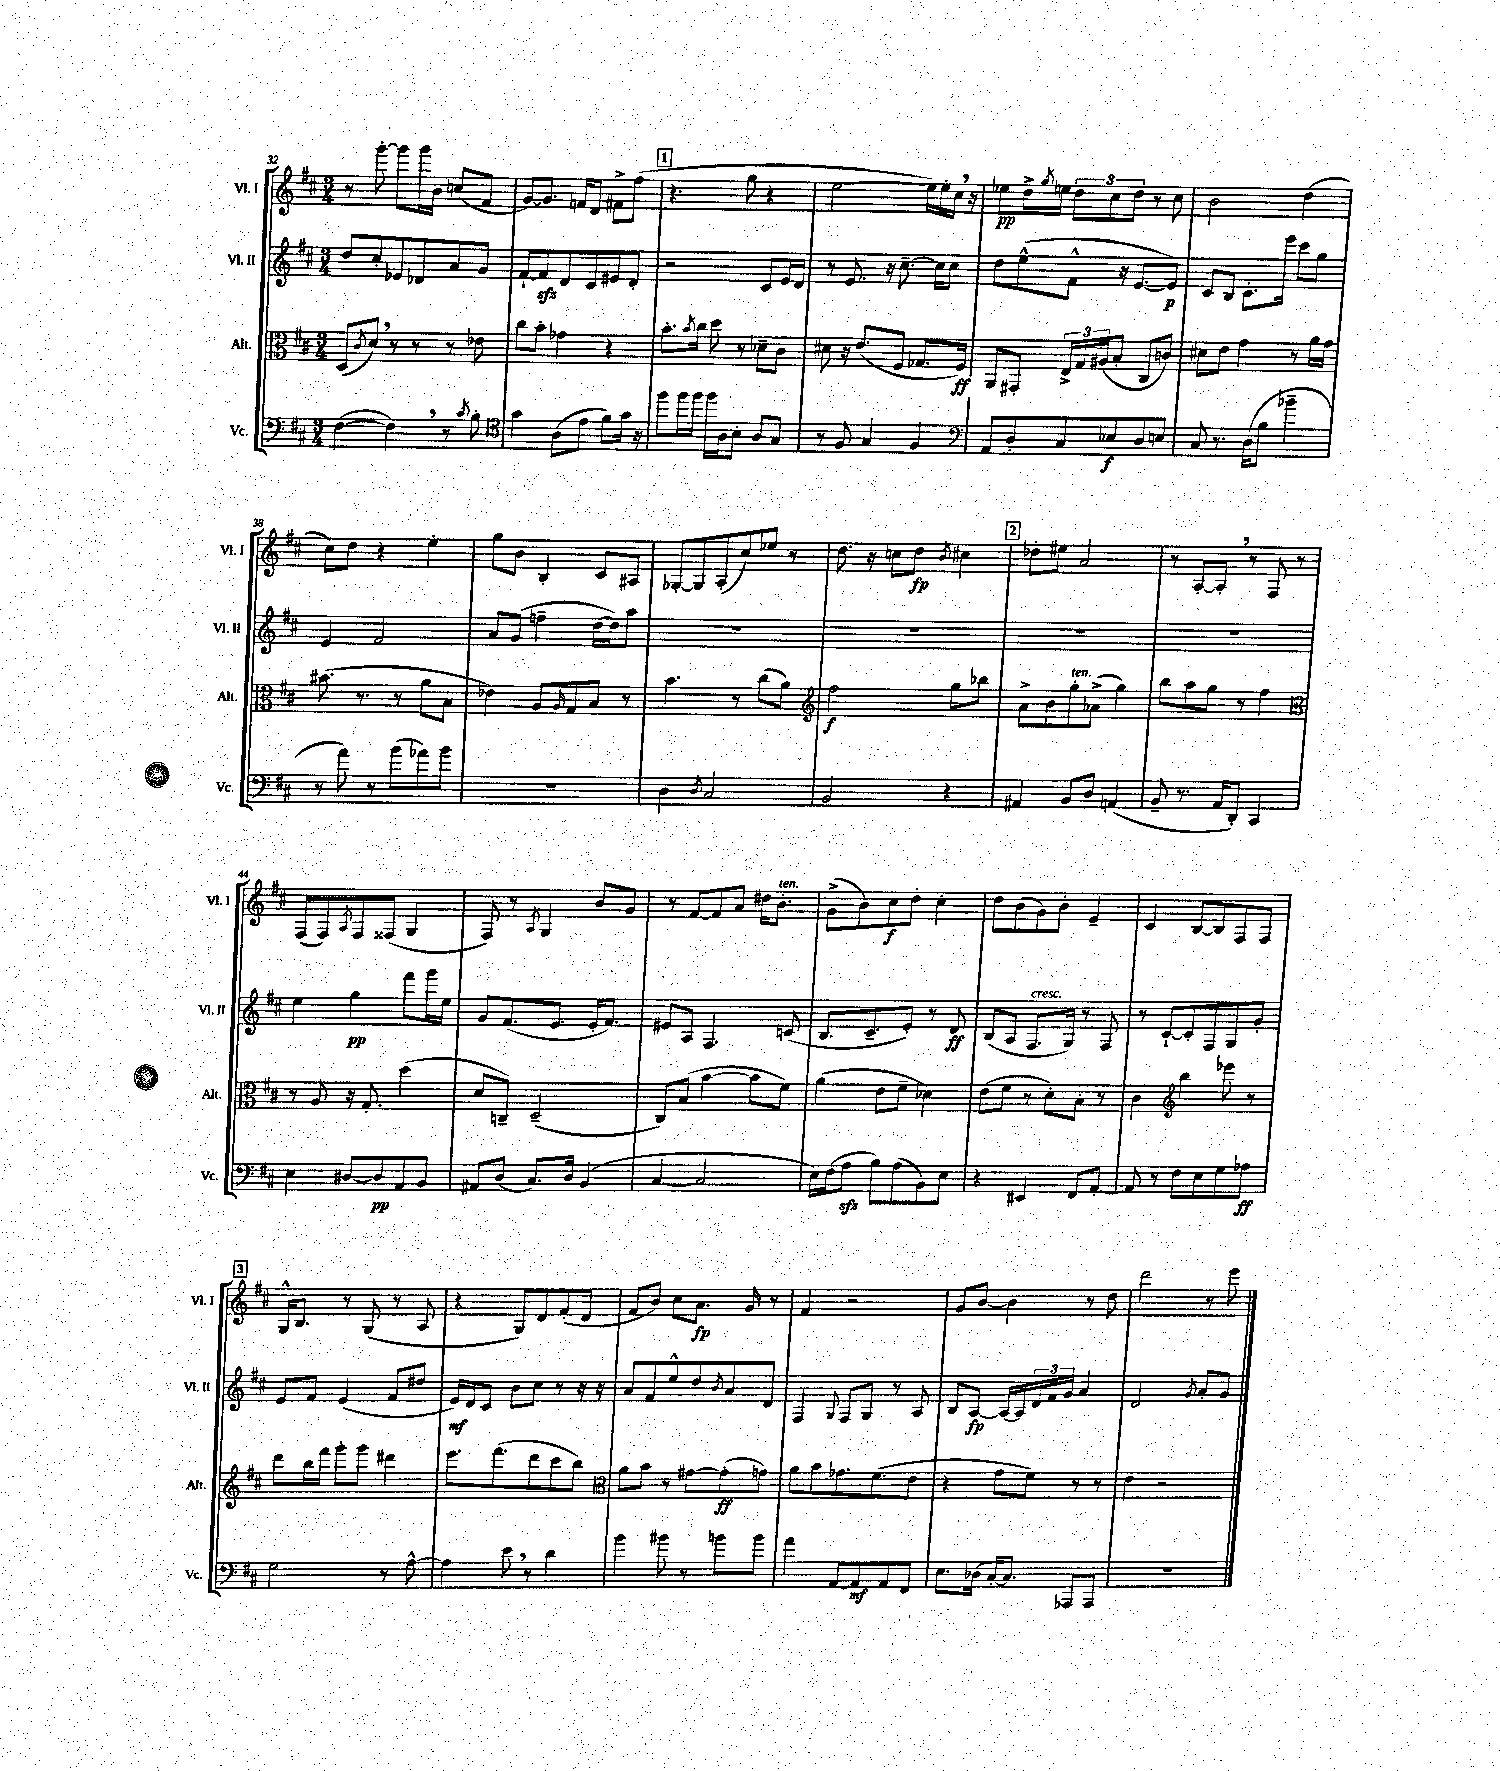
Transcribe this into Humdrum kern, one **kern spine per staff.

**kern	**dynam	**kern	**dynam	**kern	**dynam	**kern	**dynam
*part4	*part4	*part3	*part3	*part2	*part2	*part1	*part1
*staff4	*staff4	*staff3	*staff3	*staff2	*staff2	*staff1	*staff1
*I"Vc.	*	*I"Alt.	*	*I"Vl. II	*	*I"Vl. I	*
*I'Vc.	*	*I'Alt.	*	*I'Vl. II	*	*I'Vl. I	*
*clefF4	*	*clefC3	*	*clefG2	*	*clefG2	*
*k[f#c#]	*	*k[f#c#]	*	*k[f#c#]	*	*k[f#c#]	*
*M3/4	*	*M3/4	*	*M3/4	*	*M3/4	*
=32	=32	=32	=32	=32	=32	=32	=32
([4F#\	.	(8D/L	.	8dd/L	.	8r	.
.	.	8qc#/	.	.	.	.	.
.	.	8d,/J)	.	8cc#'/	.	[8ggg'\	.
4F#,\])	.	8r	.	8e-X/	.	8ggg\L]	.
.	.	8r	.	8d-X/	.	16ggg\L	.
.	.	.	.	.	.	16b\JJ	.
8r	.	8r	.	8a/	.	(8ccn/L	.
8qc#/	.	.	.	.	.	.	.
8B'\	.	8e-X\	.	8g/J	.	8f#/J	.
=33	=33	=33	=33	=33	=33	=33	=33
*clefC4	*	*	*	*	*	*	*
4g\	.	8cc#\L	.	[8f#`/L	.	[8g/L)	.
.	.	8b'\J	.	8f#zz/]	.	8.g/J]	.
(8A\L	.	4g-X\	.	8d/	.	.	.
.	.	.	.	.	.	16fn/KL	.
8e\J	.	.	.	8c#/	.	8d/J	.
8f#\L)	.	4r	.	8e#X/	.	8f#X^\L	.
16g\Jk	.	.	.	8d'/J	.	(8ff#\J	.
16r	.	.	.	.	.	.	.
!!LO:REH:place=s1:t=1
=34	=34	=34	=34	=34	=34	=34	=34
8ff#\L	.	8.b'\L	.	2r	.	4.r	.
16ff#\L	.	.	.	.	.	.	.
.	.	8qb/	.	.	.	.	.
16ff#\JJ	.	16cc#\Jk	.	.	.	.	.
16ff#\LL	.	8dd\	.	.	.	.	.
16A\J	.	.	.	.	.	.	.
8B'\J	.	8r	.	.	.	8gg\	.
8A/L	.	8d-X~\L	.	8c#/L	.	4r	.
8G/J	.	8c#\J	.	16e/L	.	.	.
.	.	.	.	16d/JJ	.	.	.
=35	=35	=35	=35	=35	=35	=35	=35
8r	.	8d#X\	.	8r	.	[2ee\	.
8F#/	.	16r	.	8.e/	.	.	.
.	.	(8.e/L	.	.	.	.	.
4G/	.	.	.	.	.	.	.
.	.	.	.	16r	.	.	.
.	.	8F#/J	.	[8.cc#~\	.	.	.
4F#/	.	8.G-X/L	.	.	.	16ee\LL])	.
.	.	.	.	16cc#\KL]	.	16ee'\	.
.	.	.	.	8cc#\J	.	16cc#,\JJ	.
.	.	16F#/Jk)	ff	.	.	16r	.
=36	=36	=36	=36	=36	=36	=36	=36
*clefF4	*	*	*	*	*	*	*
8AA/L	.	8AA/L	.	8dd\L	.	8ee-X\L	pp
8D'/	.	8GG#X'/J	.	(8ee^^\	.	16dd^\L	.
.	.	.	.	.	.	8qgg/	.
.	.	.	.	.	.	16een\JJ	.
8C#/	.	24E^/LL	.	8f#^^\J	.	12dd\L	.
.	.	24G/	.	.	.	.	.
.	.	(24A#X/J	.	.	.	12cc#\	.
8E-X/	f	8B'/J	.	16r	.	.	.
.	.	.	.	.	.	12dd\J	.
.	.	.	.	[8.e/L	.	.	.
8D/	.	8C#/L	.	.	.	8r	.
8En/J	.	8cn/J)	.	8e/J])	p	8cc#\	.
=37	=37	=37	=37	=37	=37	=37	=37
8C#/	.	8d#X\L	.	8c#/L	.	2b\	.
8.r	.	8e\J	.	8B/J	.	.	.
.	.	4g\	.	8.c#'\L	.	.	.
(16D\KL	.	.	.	.	.	.	.
8B\J	.	.	.	.	.	.	.
.	.	.	.	16eee\Jk	.	.	.
4b-X~\	.	8r	.	8ccc#\L	.	(4dd\	.
.	.	16a\LL	.	8gg\J	.	.	.
.	.	16g\JJ	.	.	.	.	.
!!LO:LB:g=z
=38	=38	=38	=38	=38	=38	=38	=38
8r	.	(8.b#X\	.	4e/	.	8cc#\L)	.
8a\)	.	.	.	.	.	8dd\J	.
.	.	8.r	.	.	.	.	.
8r	.	.	.	2f#/	.	4r	.
(8b\L	.	8r	.	.	.	.	.
8a-X\)	.	8a\L	.	.	.	4ee'\	.
8b\J	.	8B\J	.	.	.	.	.
=39	=39	=39	=39	=39	=39	=39	=39
2.r	.	4e-X\)	.	8a/L	.	8gg\L	.
.	.	.	.	(8g/J	.	8b\J	.
.	.	8A/L	.	4ffn~\	.	4B'/	.
.	.	16qqA/	.	.	.	.	.
.	.	8G/	.	.	.	.	.
.	.	8B/J	.	[16dd\LL	.	8c#/L	.
.	.	.	.	16dd\J])	.	.	.
.	.	8r	.	8aa\J	.	8A#X/J	.
=40	=40	=40	=40	=40	=40	=40	=40
4D\	.	4.b\	.	2.r	.	[8G-X'/L	.
.	.	.	.	.	.	8G-/]	.
8qD/	.	.	.	.	.	.	.
2C#/	.	.	.	.	.	(8A'/	.
.	.	8r	.	.	.	8cc#/)	.
.	.	(8cc#\L	.	.	.	8ee-X/J	.
.	.	8a\J)	.	.	.	8r	.
=41	=41	=41	=41	=41	=41	=41	=41
*	*	*clefG2	*	*	*	*	*
2BB/	.	2ff#\	f	2.r	.	8.dd\	.
.	.	.	.	.	.	16r	.
.	.	.	.	.	.	8ccn\L	.
.	.	.	.	.	.	8dd\J	fp
.	.	.	.	.	.	8qb/	.
4r	.	8gg\L	.	.	.	4cc#X\	.
.	.	8bb-X\J	.	.	.	.	.
!!LO:REH:place=s1:t=2
=42	=42	=42	=42	=42	=42	=42	=42
4AA#X/	.	8a^\L	.	2.r	.	8dd-X'\L	.
.	.	8b\	.	.	.	8ee#X\J	.
!	!	!LO:TX:a:i:t=ten.	!	!	!	!	!
8BB/L	.	8gg'\	.	.	.	2a/	.
8D/J	.	(8a-X^\J	.	.	.	.	.
(4AAn/	.	4gg\)	.	.	.	.	.
=43	=43	=43	=43	=43	=43	=43	=43
8BB~/	.	8bb\L	.	2.r	.	8r	.
8.r	.	8aa\	.	.	.	[8A'/L	.
.	.	8gg\J	.	.	.	8A',/J]	.
16AA/KL	.	.	.	.	.	.	.
8DD'/J)	.	8r	.	.	.	8r	.
4CC#/	.	4ff#\	.	.	.	8F#/	.
.	.	.	.	.	.	8r	.
!!LO:LB:g=z
=44	=44	=44	=44	=44	=44	=44	=44
*	*	*clefC3	*	*	*	*	*
4E\	.	8r	.	4ee\	.	(8F#/L	.
.	.	8A/	.	.	.	8F#/)	.
.	.	.	.	.	.	8qA/	.
[8D#X/L	.	16r	.	4gg\	pp	8F#/	.
.	.	8.G'/	.	.	.	.	.
8D#/]	pp	.	.	.	.	(8F##X/J	.
8AA/	.	(4dd\	.	8fff#\L	.	4G/	.
8BB/J	.	.	.	16ggg\L	.	.	.
.	.	.	.	16ee\JJ	.	.	.
=45	=45	=45	=45	=45	=45	=45	=45
8AA#X/L	.	8d/L	.	8g/L	.	8F#/)	.
(8D/J	.	8Cn~/J)	.	(8.f#/	.	8r	.
.	.	.	.	.	.	8qA/	.
8.C#/L)	.	(2D~/	.	.	.	4G/	.
.	.	.	.	8.e/J	.	.	.
16D/Jk	.	.	.	.	.	.	.
(4BB/	.	.	.	16e'/KL	.	8b/L	.
.	.	.	.	8.f#/J)	.	.	.
.	.	.	.	.	.	8g/J	.
=46	=46	=46	=46	=46	=46	=46	=46
[4C#/	.	8C#/L)	.	8e#X/L	.	8r	.
.	.	(8B/J	.	8A/J	.	[8f#/L	.
2C#/]	.	[4b\	.	4.F#/	.	8f#/]	.
.	.	.	.	.	.	8a/J	.
.	.	8b\L]	.	.	.	16dd#X\KL	.
!	!	!	!	!	!	!LO:TX:a:i:t=ten.	!
.	.	.	.	.	.	8.b'\J	.
.	.	8f#\J)	.	(8cn/	.	.	.
=47	=47	=47	=47	=47	=47	=47	=47
16E\LL)	.	(4a\	.	8.B/L	.	(8g^\L	.
(16F#\J	.	.	.	.	.	.	.
8Azz\J	.	.	.	.	.	8b\)	.
.	.	.	.	8.c#~/	.	.	.
8B\L)	.	8e\L	.	.	.	8cc#\	f
(8A\	.	8f#~\J	.	8e'/J)	.	8dd'\J	.
8BB\)	.	4d-X\)	.	8r	.	4cc#'\	.
8E\J	.	.	.	8d/	ff	.	.
=48	=48	=48	=48	=48	=48	=48	=48
4r	.	(8e\L	.	(8B/L	.	8dd\L	.
.	.	8f#\J	.	8A/J	.	(8b\	.
!	!	!	!	!LO:TX:a:i:t=cresc.	!	!	!
4EE#X/	.	8r	.	8.F#/L	.	8g\)	.
.	.	8d'\L)	.	.	.	8b'\J	.
.	.	.	.	16G/Jk)	.	.	.
8FF#/L	.	8B'\J	.	8r	.	4e~/	.
[8AA'/J	.	8r	.	8F#/	.	.	.
=49	=49	=49	=49	=49	=49	=49	=49
8AA/]	.	4c#\	.	8r	.	4c#/	.
8r	.	.	.	[8c#`/L	.	.	.
*	*	*clefG2	*	*	*	*	*
8F#\L	.	4bb\	.	8c#'/]	.	[8B/L	.
8E\	.	.	.	8F#/	.	8B/]	.
8G\	.	8eee-X\	.	8G/	.	8F#/	.
8A-X\J	ff	8r	.	8g'/J	.	8F#/J	.
!!LO:LB:g=z
!!LO:REH:place=s1:t=3
=50	=50	=50	=50	=50	=50	=50	=50
2G\	.	8ddd\L	.	8e/L	.	16G^^/KL	.
.	.	.	.	.	.	8.B/J	.
.	.	16bb\L	.	8f#/J	.	.	.
.	.	16fff#\JJ	.	.	.	.	.
.	.	8ggg'\L	.	(4e/	.	8r	.
.	.	8ggg\J	.	.	.	(8G/	.
8r	.	4ddd#X\	.	8f#/L	.	8r	.
[8A^^\	.	.	.	8dd#X/J	.	8A/	.
=51	=51	=51	=51	=51	=51	=51	=51
4A\]	.	8.eee\L	.	16e/LL)	mf	4r	.
.	.	.	.	16d/J	.	.	.
.	.	.	.	8c#/J	.	.	.
.	.	(8.fff#\	.	.	.	.	.
8e,\	.	.	.	8b\L	.	8G/L)	.
8r	.	8ddd\	.	8cc#\J	.	8d/	.
4d\	.	8ccc#\	.	8r	.	(8f#'/	.
.	.	8bb\J)	.	16r	.	8d/J	.
.	.	.	.	16r	.	.	.
=52	=52	=52	=52	=52	=52	=52	=52
*	*	*clefC3	*	*	*	*	*
4b\	.	8a\L	.	8a/L	.	8f#/L	.
.	.	8b\J	.	8f#/	.	8b/J)	.
8b#X\	.	8r	.	8ee^^/	.	8cc#\L	.
8r	.	[8g#X\L	.	8dd/	.	8.a\J	fp
.	.	.	.	8qb/	.	.	.
8bn\L	.	(8g#'\]	ff	8a/	.	.	.
.	.	.	.	.	.	16g/	.
8b\J	.	8gn\J)	.	8d/J	.	8r	.
=53	=53	=53	=53	=53	=53	=53	=53
4a\	.	8a\L	.	4F#/	.	4f#/	.
.	.	8b\	.	.	.	.	.
.	.	.	.	8qqG/	.	.	.
[8AA/L	.	8.g-X\	.	8F#/L	.	2r	.
8AA/]	mf	.	.	8G/J	.	.	.
.	.	(8.f#\	.	.	.	.	.
8AA/	.	.	.	8r	.	.	.
8FF#/J	.	8e\J	.	8A/	.	.	.
=54	=54	=54	=54	=54	=54	=54	=54
8.E\L	.	4r	.	8B/L	.	8g/L	.
.	.	.	.	[8A/J	fp	[8b/J	.
(16D-X\Jk	.	.	.	.	.	.	.
[16C#'/KL)	.	8g\L	.	16A/LL_	.	4b\]	.
8.C#/J]	.	.	.	16A/]	.	.	.
.	.	8f#\J)	.	24d/	.	.	.
.	.	.	.	24f#/	.	.	.
.	.	.	.	24g/JJ	.	.	.
8AAA-X/L	.	8r	.	4a/	.	8r	.
8AAA-/J	.	8r	.	.	.	8dd\	.
=55	=55	=55	=55	=55	=55	=55	=55
2.r	.	4e\	.	2d/	.	2ddd\	.
.	.	2r	.	.	.	.	.
.	.	.	.	8qg/	.	.	.
.	.	.	.	8a'/L	.	8r	.
.	.	.	.	8g/J	.	8eee\	.
==	==	==	==	==	==	==	==
*-	*-	*-	*-	*-	*-	*-	*-
